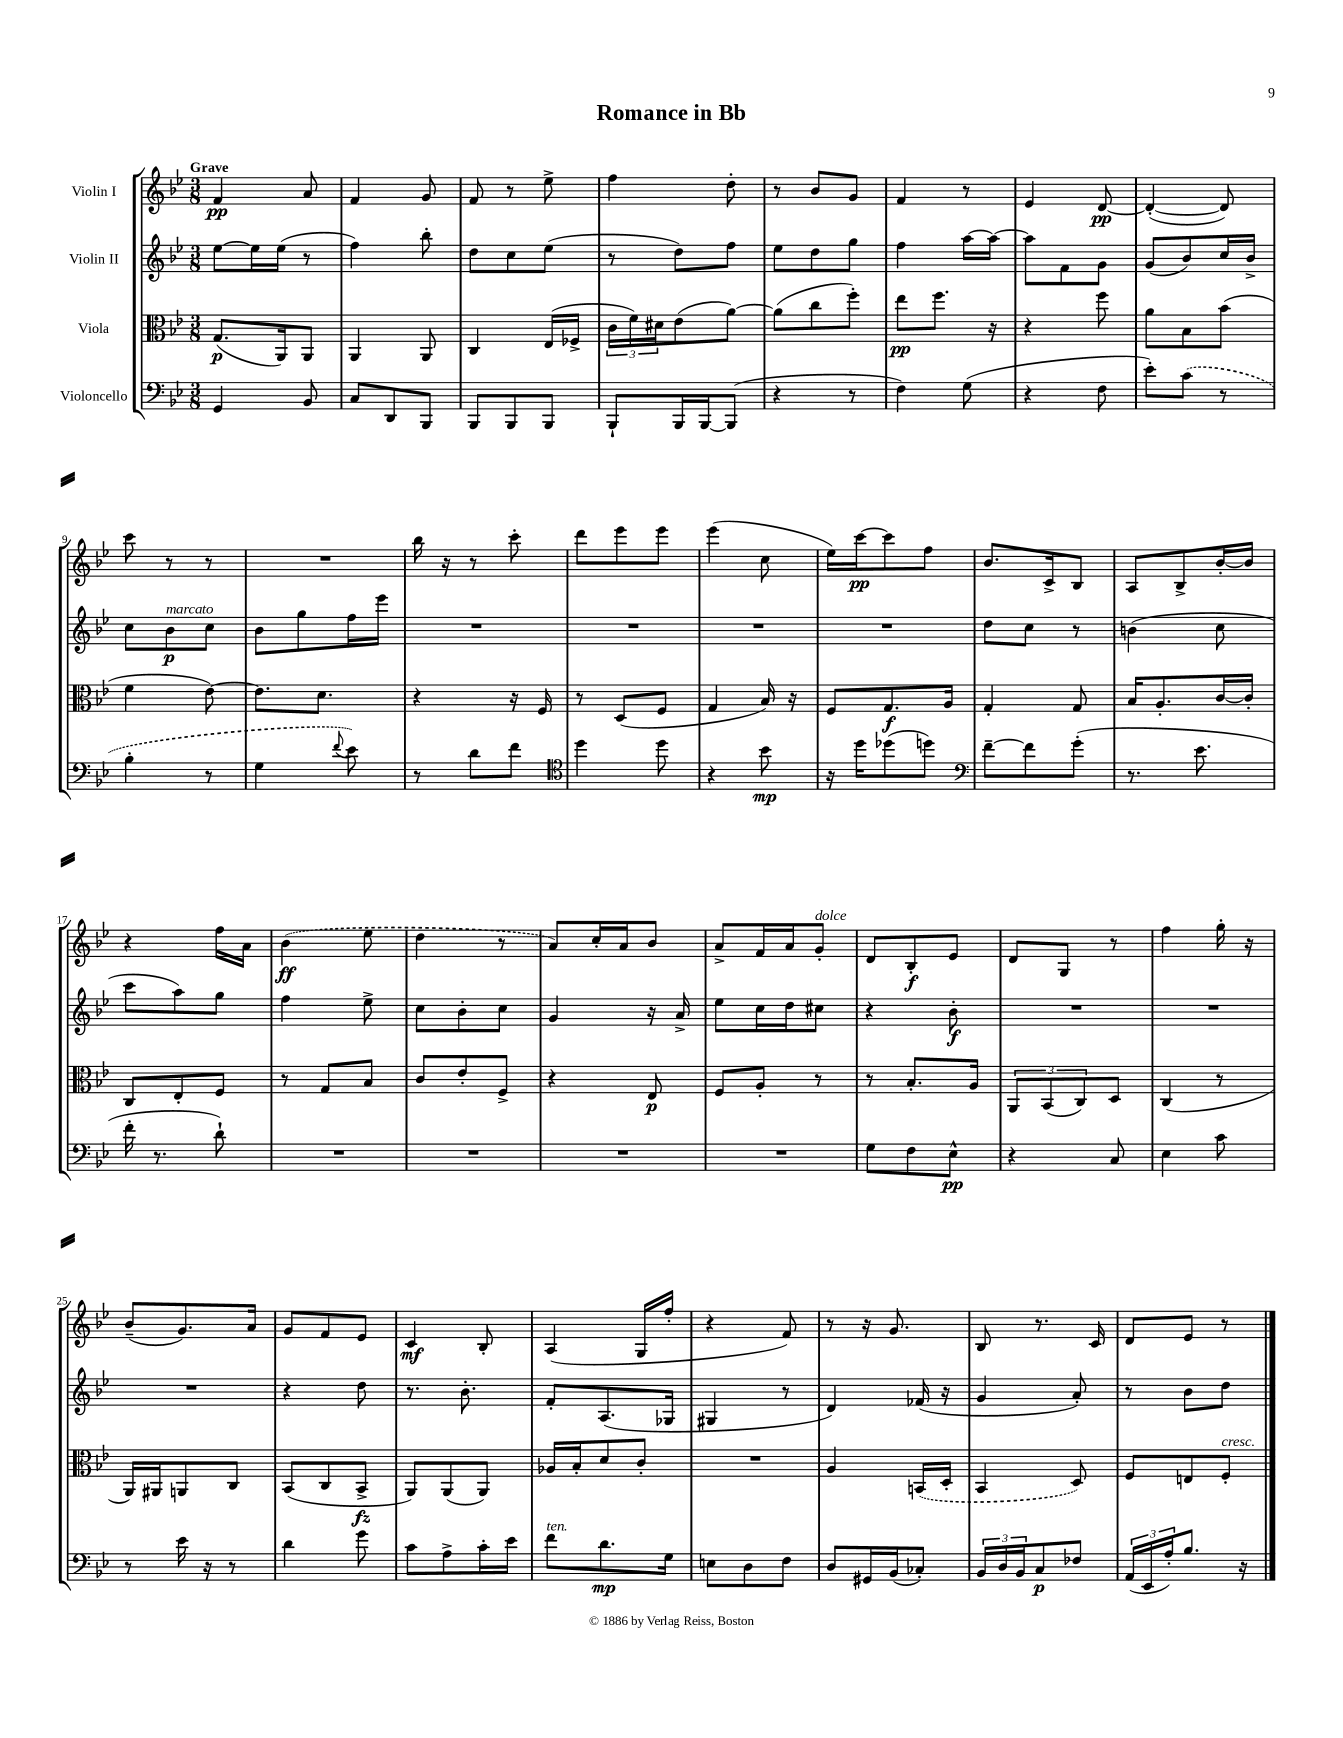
\header { title = "Romance in Bb" }
<<
\new StaffGroup <<
\new Staff = "s0" \with { instrumentName = "Violin I" } {
    \clef treble \key bes \major \numericTimeSignature \time 3/8 \tempo "Grave"
    f'4\pp a'8 |
    f'4 g'8 |
    f'8 r8 ees''8-> |
    f''4 d''8-. |
    r8 bes'8 g'8 |
    f'4 r8 |
    ees'4 d'8~\pp |
    d'4~-.( d'8) |
    c'''8 r8 r8 |
    R4. |
    bes''16 r16 r8 c'''8-. |
    d'''8 ees'''8 ees'''8 |
    ees'''4( c''8 |
    ees''16) c'''16~\pp c'''8 f''8 |
    bes'8. c'16-> bes8 |
    a8 bes8-> bes'16~-. bes'16 |
    r4 f''16 a'16 |
    \once \slurDashed bes'4\ff( ees''8 |
    d''4 r8 |
    a'8) c''16-. a'16 bes'8 |
    a'8-> f'16 a'16 g'8-.^\markup { \italic "dolce" } |
    d'8 bes8-.\f ees'8 |
    d'8 g8 r8 |
    f''4 g''16-. r16 |
    bes'8--( g'8.) a'16 |
    g'8 f'8 ees'8 |
    c'4\mf bes8-. |
    a4( g16 f''16-. |
    r4 f'8) |
    r8 r16 g'8. |
    bes8 r8. c'16 |
    d'8 ees'8 r8 \bar "|." |
}
\new Staff = "s1" \with { instrumentName = "Violin II" } {
    \clef treble \key bes \major \numericTimeSignature \time 3/8
    ees''8~ ees''16 ees''16( r8 |
    f''4) bes''8-. |
    d''8 c''8 ees''8( |
    r8 d''8) f''8 |
    ees''8 d''8 g''8 |
    f''4 a''16~ a''16~ |
    a''8 f'8 g'8 |
    g'8( bes'8) c''16 bes'16-> |
    c''8 bes'8\p^\markup { \italic "marcato" } c''8 |
    bes'8 g''8 f''16 ees'''16 |
    R4. |
    R4. |
    R4. |
    R4. |
    d''8 c''8 r8 |
    b'4( c''8 |
    c'''8 a''8) g''8 |
    f''4 ees''8-> |
    c''8 bes'8-. c''8 |
    g'4 r16 a'16-> |
    ees''8 c''16 d''16 cis''8 |
    r4 bes'8-.\f |
    R4. |
    R4. |
    R4. |
    r4 d''8 |
    r8. bes'8.-. |
    f'8-. a8.( ges16 |
    gis4 r8 |
    d'4) fes'16( r16 |
    g'4 a'8-.) |
    r8 bes'8 d''8 \bar "|." |
}
\new Staff = "s2" \with { instrumentName = "Viola" } {
    \clef alto \key bes \major \numericTimeSignature \time 3/8
    g8.\p( a,16) a,8 |
    a,4 a,8 |
    c4 ees16( fes16-> |
    \tuplet 3/2 { c'16 f'16) dis'16 } ees'8( a'8~) |
    a'8( c''8 f''8-.) |
    ees''8\pp f''8. r16 |
    r4 f''8 |
    a'8 bes8 bes'8( |
    f'4 ees'8~) |
    ees'8. d'8. |
    r4 r16 f16 |
    r8 d8( f8 |
    g4 bes16) r16 |
    f8 g8.\f a16 |
    g4-. g8 |
    bes16 a8.-. c'16~ c'16-. |
    c8 ees8-. f8 |
    r8 g8 bes8 |
    c'8 ees'8-. f8-> |
    r4 ees8\p |
    f8 a8-. r8 |
    r8 bes8.-. a16 |
    \tuplet 3/2 { a,8 bes,8( c8) } d8 |
    c4( r8 |
    a,16) ais,16 a,8 c8 |
    bes,8( c8 bes,8->\fz |
    a,8) a,8( a,8) |
    aes16 bes16-. d'8 c'8-. |
    R4. |
    a4 \once \slurDashed b,16( d16-. |
    bes,4 d8) |
    f8 e8 f8-.^\markup { \italic "cresc." } \bar "|." |
}
\new Staff = "s3" \with { instrumentName = "Violoncello" } {
    \clef bass \key bes \major \numericTimeSignature \time 3/8
    g,4 bes,8 |
    c8 d,8 bes,,8 |
    bes,,8 bes,,8 bes,,8 |
    bes,,8-! bes,,16 bes,,16~ bes,,8( |
    r4 r8 |
    f4) g8( |
    r4 f8 |
    ees'8-.) \once \slurDashed c'8( r8 |
    bes4-. r8 |
    g4 \appoggiatura { f'8 } ees'8) |
    r8 d'8 f'8 |
    \clef tenor d''4 d''8 |
    r4 bes'8\mp |
    r16 d''16 des''8( d''8) |
    \clef bass f'8~-- f'8 g'8-.( |
    r8. ees'8. |
    f'16-. r8. d'8-!) |
    R4. |
    R4. |
    R4. |
    R4. |
    g8 f8 ees8-^\pp |
    r4 c8 |
    ees4 c'8 |
    r8 ees'16 r16 r8 |
    d'4 g'8 |
    c'8 a8-> c'16-. ees'16 |
    f'8^\markup { \italic "ten." } d'8.\mp g16 |
    e8 d8 f8 |
    d8 gis,16 bes,16( ces8-.) |
    \tuplet 3/2 { bes,16 d16 bes,16 } c8\p fes8 |
    \tuplet 3/2 { a,16( ees,16 a16-.) } bes8. r16 \bar "|." |
}
>>
>>
